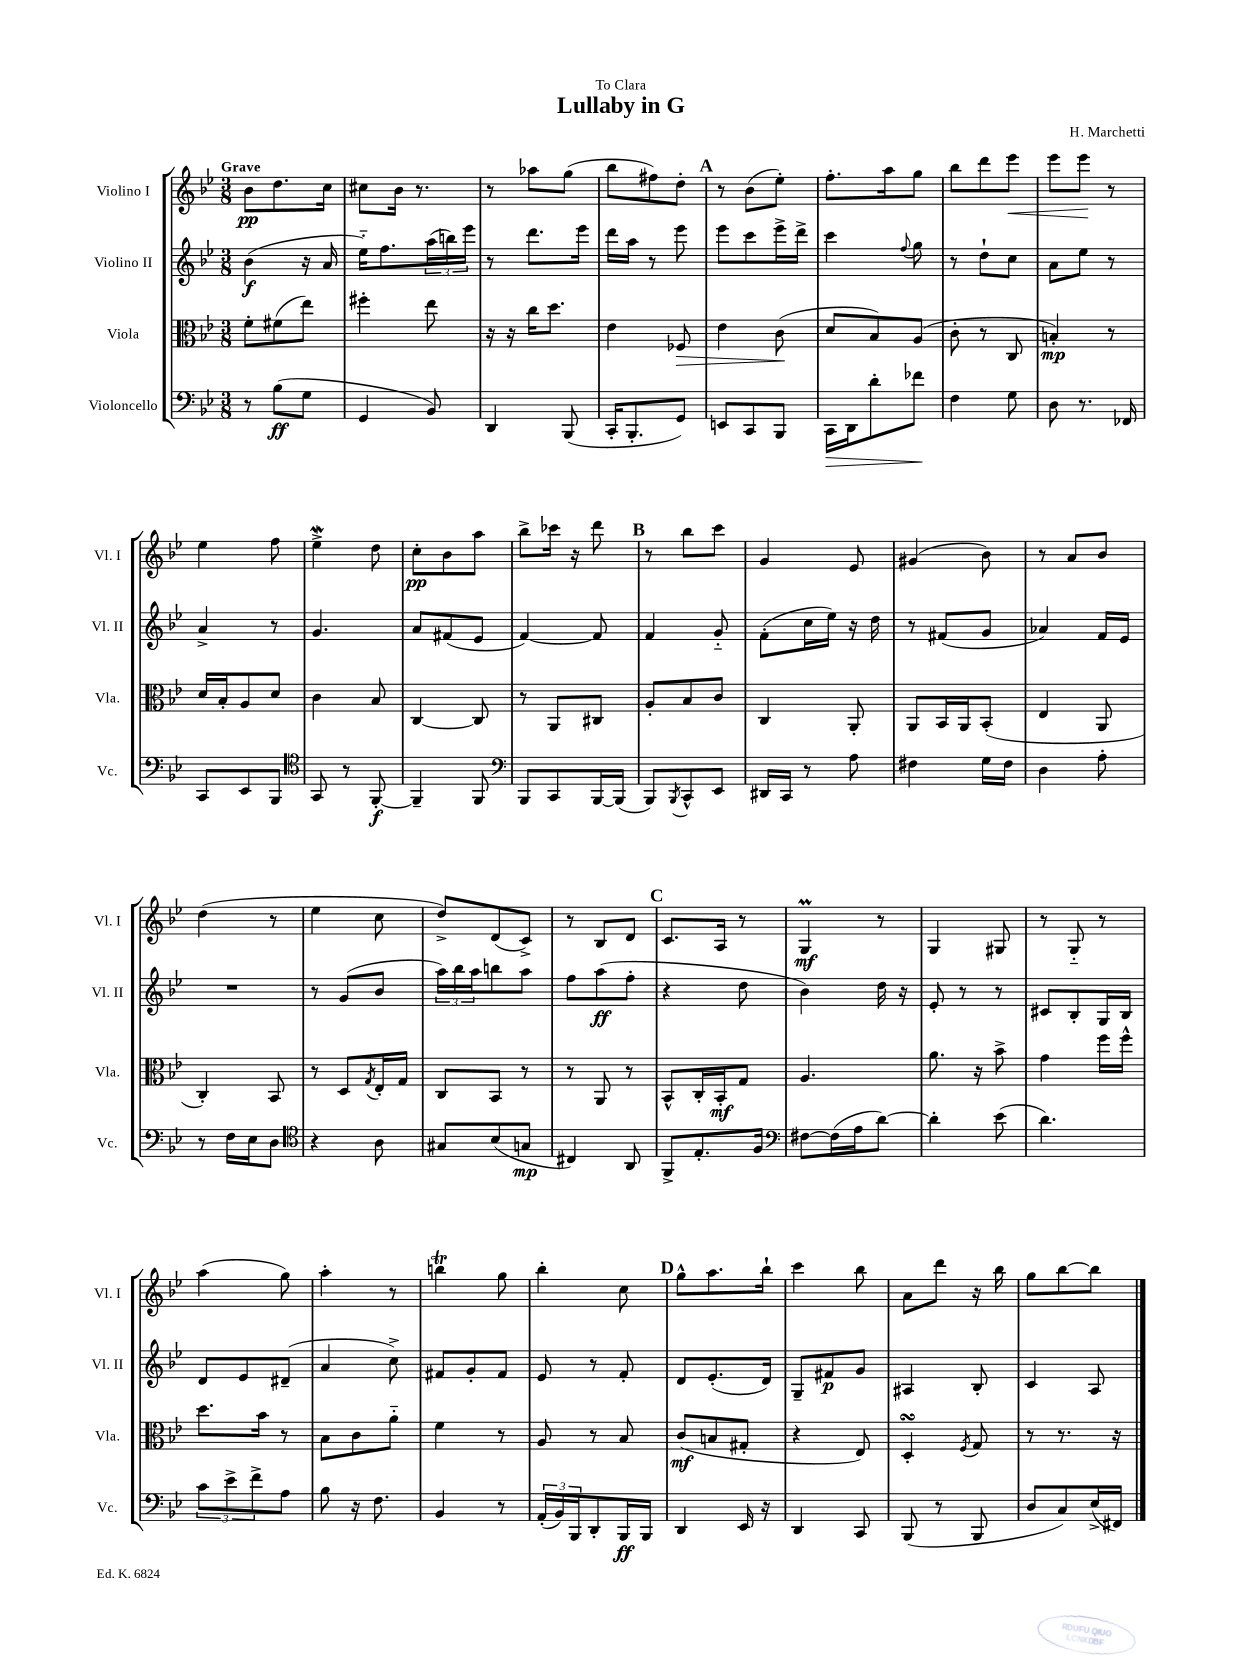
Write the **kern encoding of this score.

**kern	**dynam	**kern	**dynam	**kern	**dynam	**kern	**dynam
*part4	*part4	*part3	*part3	*part2	*part2	*part1	*part1
*staff4	*staff4	*staff3	*staff3	*staff2	*staff2	*staff1	*staff1
*I"Violoncello	*	*I"Viola	*	*I"Violino II	*	*I"Violino I	*
*I'Vc.	*	*I'Vla.	*	*I'Vl. II	*	*I'Vl. I	*
*clefF4	*	*clefC3	*	*clefG2	*	*clefG2	*
*k[b-e-]	*	*k[b-e-]	*	*k[b-e-]	*	*k[b-e-]	*
*M3/8	*	*M3/8	*	*M3/8	*	*M3/8	*
=1	=1	=1	=1	=1	=1	=1	=1
!	!	!	!	!	!	!LO:TX:a:B:t=Grave	!
8r	.	8f'\L	.	(4b-\	f	8b-\L	pp
(8B-\L	ff	(8f#X\	.	.	.	8.dd\	.
8G\J	.	8ee-\J)	.	16r	.	.	.
.	.	.	.	16a/	.	16cc\Jk	.
=2	=2	=2	=2	=2	=2	=2	=2
4GG/	.	4ff#X'\	.	16ee-\KL)	.	8cc#X\L	.
.	.	.	.	8.ff\	.	.	.
.	.	.	.	.	.	16b-\Jk	.
.	.	.	.	.	.	8.r	.
8BB-/)	.	8ee-\	.	(24aa\L	.	.	.
.	.	.	.	24bbn\)	.	.	.
.	.	.	.	24eee-\JJ	.	.	.
=3	=3	=3	=3	=3	=3	=3	=3
4DD/	.	16r	.	8r	.	8r	.
.	.	16r	.	.	.	.	.
.	.	16cc\KL	.	8.ddd\L	.	8aa-X\L	.
.	.	8.dd\J	.	.	.	.	.
(8BBB-/	.	.	.	.	.	(8gg\J	.
.	.	.	.	16eee-\Jk	.	.	.
=4	=4	=4	=4	=4	=4	=4	=4
16CC'/KL	.	4e-\	.	16ddd\LL	.	8bb-\L	.
8.BBB-'/	.	.	.	16aa\JJ	.	.	.
.	.	.	.	8r	.	8ff#X\)	.
!	!	!	!LO:HP:b	!	!	!	!
8GG/J)	.	8F-X/	>	8eee-\	.	8dd'\J	.
!!LO:REH:place=s1:t=A
=5	=5	=5	=5	=5	=5	=5	=5
8EEn/L	.	4e-\	.	8eee-\L	.	8r	.
8CC/	.	.	.	8ccc\	.	(8b-\L	.
8BBB-/J	.	(8c\	.	16eee-^\L	.	8ee-'\J)	.
.	.	.	.	16ddd^\JJ	.	.	.
.	.	.	]	.	.	.	.
=6	=6	=6	=6	=6	=6	=6	=6
!	!LO:HP:b	!	!	!	!	!	!
16CC\LL	>	8d/L	.	4ccc\	.	8.ff'\L	.
16DD\J	.	.	.	.	.	.	.
8d'\	.	8B-/)	.	.	.	.	.
.	.	.	.	.	.	16aa\k	.
.	.	.	.	8qqff/	.	.	.
8f-X\J	.	(8A/J	.	8gg\	.	8gg\J	.
.	]	.	.	.	.	.	.
=7	=7	=7	=7	=7	=7	=7	=7
4F\	.	8c'\	.	8r	.	8bb-\L	.
.	.	8r	.	8dd`\L	.	8ddd\	.
!	!	!	!	!	!	!	!LO:HP:b
8G\	.	8C/	.	8cc\J	.	8eee-\J	<
=8	=8	=8	=8	=8	=8	=8	=8
8D\	.	4Bn'/)	mp	8a\L	.	8eee-\L	.
8.r	.	.	.	8ee-\J	.	8eee-\J	.
.	.	8r	.	8r	.	8r	[
16FF-X/	.	.	.	.	.	.	.
!!LO:LB:g=z
=9	=9	=9	=9	=9	=9	=9	=9
8CC/L	.	16d/LL	.	4a^/	.	4ee-\	.
.	.	16B-'/J	.	.	.	.	.
8EE-/	.	8A/	.	.	.	.	.
8BBB-/J	.	8d/J	.	8r	.	8ff\	.
=10	=10	=10	=10	=10	=10	=10	=10
*clefC4	*	*	*	*	*	*	*
8GG/	.	4c\	.	4.g/	.	4ee-w^\	.
8r	.	.	.	.	.	.	.
[8FF'/	f	8B-/	.	.	.	8dd\	.
=11	=11	=11	=11	=11	=11	=11	=11
4FF~/]	.	[4C/	.	8a/L	.	8cc'\L	pp
.	.	.	.	(8f#X/	.	8b-\	.
8FF/	.	8C/]	.	8e-/J	.	8aa\J	.
=12	=12	=12	=12	=12	=12	=12	=12
*clefF4	*	*	*	*	*	*	*
8BBB-/L	.	8r	.	[4f/)	.	8bb-^\L	.
8CC/	.	8AA/L	.	.	.	16ccc-X\Jk	.
.	.	.	.	.	.	16r	.
[16BBB-/L	.	8C#X/J	.	8f/]	.	8ddd\	.
(16BBB-/JJ]	.	.	.	.	.	.	.
!!LO:REH:place=s1:t=B
=13	=13	=13	=13	=13	=13	=13	=13
8BBB-/L)	.	8A'/L	.	4f/	.	8r	.
8qBBB-/	.	.	.	.	.	.	.
8CC^^/	.	8B-/	.	.	.	8bb-\L	.
8EE-/J	.	8c/J	.	8g/	.	8ccc\J	.
=14	=14	=14	=14	=14	=14	=14	=14
16DD#X/LL	.	4C/	.	(8f'\L	.	4g/	.
16CC/JJ	.	.	.	.	.	.	.
8r	.	.	.	16cc\L	.	.	.
.	.	.	.	16ee-\JJ)	.	.	.
8A\	.	8AA'/	.	16r	.	8e-/	.
.	.	.	.	16dd\	.	.	.
=15	=15	=15	=15	=15	=15	=15	=15
4F#X\	.	8AA/L	.	8r	.	(4g#X/	.
.	.	16BB-/L	.	(8f#X/L	.	.	.
.	.	16AA/J	.	.	.	.	.
16G\LL	.	(8BB-'/J	.	8g/J	.	8b-\)	.
16F#\JJ	.	.	.	.	.	.	.
=16	=16	=16	=16	=16	=16	=16	=16
4D\	.	4E-/	.	4a-X/)	.	8r	.
.	.	.	.	.	.	8a/L	.
8A'\	.	8AA/	.	16f/LL	.	8b-/J	.
.	.	.	.	16e-/JJ	.	.	.
!!LO:LB:g=z
=17	=17	=17	=17	=17	=17	=17	=17
8r	.	4C'/)	.	4.r	.	(4dd\	.
16F\LL	.	.	.	.	.	.	.
16E-\J	.	.	.	.	.	.	.
8D\J	.	8BB-/	.	.	.	8r	.
=18	=18	=18	=18	=18	=18	=18	=18
*clefC4	*	*	*	*	*	*	*
4r	.	8r	.	8r	.	4ee-\	.
.	.	8D/L	.	(8g/L	.	.	.
.	.	8qG/	.	.	.	.	.
8A\	.	16E-'/L	.	8b-/J	.	8cc\	.
.	.	16G/JJ	.	.	.	.	.
=19	=19	=19	=19	=19	=19	=19	=19
8G#X/L	.	8C/L	.	24aa\LL)	.	8dd^/L)	.
.	.	.	.	24bb-\	.	.	.
.	.	.	.	24aa\J	.	.	.
(8B-/	.	8BB-/J	.	8bbn\	.	(8d/	.
8Gn/J	mp	8r	.	8aa\J	.	8c^/J)	.
=20	=20	=20	=20	=20	=20	=20	=20
4C#X/)	.	8r	.	8ff\L	.	8r	.
.	.	8AA/	.	(8aa\	ff	8B-/L	.
8AA/	.	8r	.	8ff'\J	.	8d/J	.
!!LO:REH:place=s1:t=C
=21	=21	=21	=21	=21	=21	=21	=21
8FF^/L	.	8BB-^^/L	.	4r	.	8.c/L	.
8.E-'/	.	16C'/L	.	.	.	.	.
.	.	16BB-'/J	mf	.	.	16A/Jk	.
.	.	8G/J	.	8dd\	.	8r	.
16F/Jk	.	.	.	.	.	.	.
=22	=22	=22	=22	=22	=22	=22	=22
*clefF4	*	*	*	*	*	*	*
[8F#X\L	.	4.A/	.	4b-\)	.	4GM/	mf
(16F#\L]	.	.	.	.	.	.	.
16A\J	.	.	.	.	.	.	.
[8d\J)	.	.	.	16dd\	.	8r	.
.	.	.	.	16r	.	.	.
=23	=23	=23	=23	=23	=23	=23	=23
4d'\]	.	8.a\	.	8e-'/	.	4G/	.
.	.	.	.	8r	.	.	.
.	.	16r	.	.	.	.	.
(8e-\	.	8b-^\	.	8r	.	8G#X/	.
=24	=24	=24	=24	=24	=24	=24	=24
4.d\)	.	4g\	.	8c#X/L	.	8r	.
.	.	.	.	8B-'/	.	8G/	.
.	.	16ff\LL	.	16G/L	.	8r	.
.	.	16ff^^\JJ	.	16B-/JJ	.	.	.
!!LO:LB:g=z
=25	=25	=25	=25	=25	=25	=25	=25
12c\L	.	8.dd\L	.	8d/L	.	(4aa\	.
12e-^\	.	.	.	.	.	.	.
.	.	.	.	8e-/	.	.	.
12f^\	.	.	.	.	.	.	.
.	.	16b-\Jk	.	.	.	.	.
8A\J	.	8r	.	(8d#X~/J	.	8gg\)	.
=26	=26	=26	=26	=26	=26	=26	=26
8B-\	.	8B-\L	.	4a/	.	4aa'\	.
16r	.	8c\	.	.	.	.	.
8.F\	.	.	.	.	.	.	.
.	.	8a\J	.	8cc^\)	.	8r	.
=27	=27	=27	=27	=27	=27	=27	=27
4BB-/	.	4f\	.	8f#X/L	.	4bbnt\	.
.	.	.	.	8g'/	.	.	.
8r	.	8r	.	8f#/J	.	8gg\	.
=28	=28	=28	=28	=28	=28	=28	=28
(24AA'/LL	.	8A/	.	8e-/	.	4bb-'\	.
24BB-/)	.	.	.	.	.	.	.
24BBB-/J	.	.	.	.	.	.	.
8DD'/	.	8r	.	8r	.	.	.
16BBB-/L	ff	8B-/	.	8f'/	.	8cc\	.
16BBB-/JJ	.	.	.	.	.	.	.
!!LO:REH:place=s1:t=D
=29	=29	=29	=29	=29	=29	=29	=29
4DD/	.	(8c/L	mf	8d/L	.	8gg^^\L	.
.	.	8Bn/	.	(8.e-'/	.	8.aa\	.
16EE-/	.	8G#X'/J	.	.	.	.	.
16r	.	.	.	16d/Jk)	.	16bb-`\Jk	.
=30	=30	=30	=30	=30	=30	=30	=30
4DD/	.	4r	.	8G~/L	.	4ccc\	.
.	.	.	.	8f#X/	p	.	.
8CC/	.	8E-/)	.	8g/J	.	8bb-\	.
=31	=31	=31	=31	=31	=31	=31	=31
(8BBB-/	.	4DsSsS'/	.	4A#X/	.	8a\L	.
8r	.	.	.	.	.	8ddd\J	.
.	.	8qF/	.	.	.	.	.
8BBB-/	.	8G/	.	8B-'/	.	16r	.
.	.	.	.	.	.	16bb-\	.
=32	=32	=32	=32	=32	=32	=32	=32
8D/L	.	8r	.	4c/	.	8gg\L	.
8C/)	.	8.r	.	.	.	[8bb-\	.
(16E-^/L	.	.	.	8A/	.	8bb-\J]	.
16FF#X/JJ)	.	16r	.	.	.	.	.
==	==	==	==	==	==	==	==
*-	*-	*-	*-	*-	*-	*-	*-
